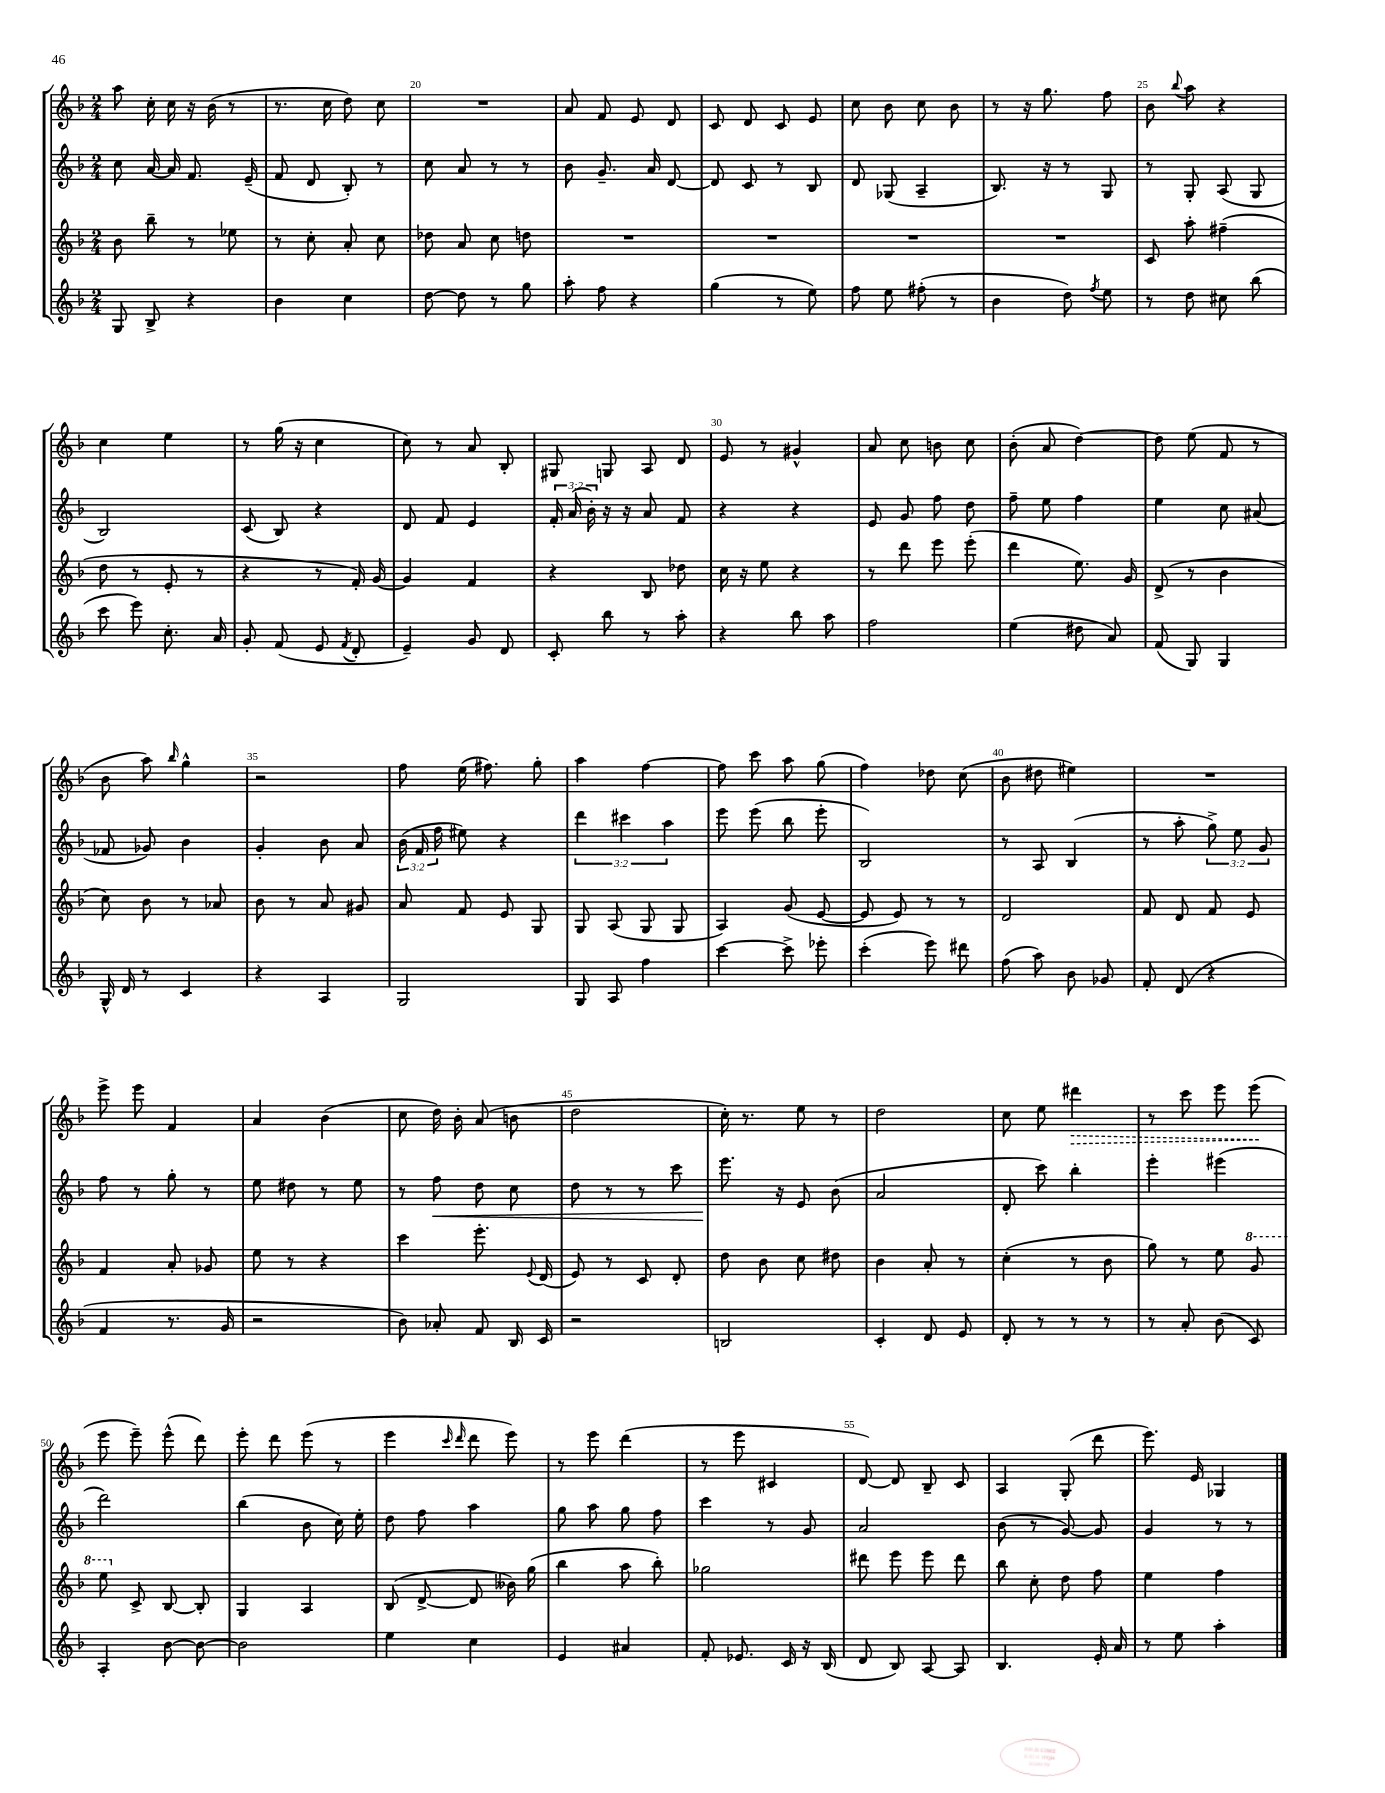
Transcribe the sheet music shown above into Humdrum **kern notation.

**kern	**kern	**kern	**kern
*staff4	*staff3	*staff2	*staff1
*clefG2	*clefG2	*clefG2	*clefG2
*k[b-]	*k[b-]	*k[b-]	*k[b-]
*M2/4	*M2/4	*M2/4	*M2/4
8G	8b-	8cc	8aa
8B-^	8bb-~	[16a	16cc'
.	.	16a]	16cc
4r	8r	8.f	16r
.	.	.	(16b-
.	8ee-	.	8r
.	.	(16e~	.
=	=	=	=
4b-	8r	8f	8.r
.	8cc'	8d	.
.	.	.	16cc
4cc	8a'	8B-')	8dd)
.	8cc	8r	8cc
=	=	=	=
[8dd	8dd-	8cc	2r
8dd]	8a	8a	.
8r	8cc	8r	.
8gg	8dd	8r	.
=	=	=	=
8aa'	2r	8b-	8a
8ff	.	8.g~	8f
4r	.	.	8e
.	.	16a	.
.	.	[8d	8d
=	=	=	=
(4gg	2r	8d]	8c
.	.	8c	8d
8r	.	8r	8c
8ee)	.	8B-	8e
=	=	=	=
8ff	2r	8d	8cc
8ee	.	(8G-	8b-
(8ff#'	.	4A~	8cc
8r	.	.	8b-
=	=	=	=
4b-	2r	8.B-)	8r
.	.	.	16r
.	.	16r	8.gg
8dd)	.	8r	.
8qff	.	.	.
8ee	.	8G	8ff
=	=	=	=
8r	8c	8r	8b-
.	.	.	8qqbb-
8dd	8aa'	8G'	8aa
8cc#	(4ff#~	(8A	4r
(8bb-	.	8G	.
=	=	=	=
8ccc	8dd	2B-)	4cc
8eee)	8r	.	.
8.cc'	8e'	.	4ee
.	8r	.	.
16a	.	.	.
=	=	=	=
8g'	4r	(8c	8r
(8f	.	8B-)	(16gg
.	.	.	16r
8e	8r	4r	4cc
8qf	.	.	.
8d'	16f')	.	.
.	[16g	.	.
=	=	=	=
4e~)	4g]	8d	8cc)
.	.	8f	8r
8g	4f	4e	8a
8d	.	.	8B-'
=	=	=	=
8c'	4r	24f'	8G#
.	.	(24a	.
.	.	24b-')	.
8bb-	.	16r	8G
.	.	16r	.
8r	8B-	8a	8A
8aa'	8dd-	8f	8d
=	=	=	=
4r	16cc	4r	8e
.	16r	.	.
.	8ee	.	8r
8bb-	4r	4r	4g#^^
8aa	.	.	.
=	=	=	=
2ff	8r	8e	8a
.	8ddd	8g	8cc
.	8eee	8ff	8b
.	(8eee'	8dd	8cc
=	=	=	=
(4ee	4ddd	8ff~	(8b-'
.	.	8ee	8a
8dd#	8.ee)	4ff	[4dd)
8a)	.	.	.
.	16g	.	.
=	=	=	=
(8f	(8d^	4ee	8dd]
8G)	8r	.	(8ee
4G	4b-	8cc	8f
.	.	(8a#	8r
=	=	=	=
16G^^	8cc)	8f-	8b-
16d	.	.	.
8r	8b-	8g-)	8aa)
.	.	.	16qqbb-
4c	8r	4b-	4gg^^
.	8a-	.	.
=	=	=	=
4r	8b-	4g'	2r
.	8r	.	.
4A	8a	8b-	.
.	8g#	8a	.
=	=	=	=
2G	8a	(24b-	8ff
.	.	24f	.
.	.	24ff	.
.	8f	8ee#)	(16ee
.	.	.	8.ff#)
.	8e	4r	.
.	8G	.	8gg'
=	=	=	=
8G	8G	6ddd	4aa
8A	(8A	.	.
.	.	6ccc#	.
4ff	8G	.	[4ff
.	.	6aa	.
.	8G	.	.
=	=	=	=
[4ccc	4A)	8eee	8ff]
.	.	(8eee	8ccc
8ccc^]	(8g	8bb-	8aa
8eee-'	[8e	8eee'	(8gg
=	=	=	=
(4ccc'	8e]	2B-)	4ff)
.	8e)	.	.
8eee)	8r	.	8dd-
8ddd#	8r	.	(8cc
=	=	=	=
(8ff	2d	8r	8b-
8aa)	.	8A	8dd#
8b-	.	(4B-	4ee#)
8g-	.	.	.
=	=	=	=
8f'	8f	8r	2r
(8d	8d	8aa'	.
4r	8f	12gg^)	.
.	.	12ee	.
.	8e	.	.
.	.	12g	.
=	=	=	=
4f	4f	8ff	8eee^
.	.	8r	8eee
8.r	8a'	8gg'	4f
.	8g-	8r	.
16g	.	.	.
=	=	=	=
2r	8ee	8ee	4a
.	8r	8dd#	.
.	4r	8r	(4b-
.	.	8ee	.
=	=	=	=
8b-)	4ccc	8r	8cc
8a-'	.	8ff	16dd)
.	.	.	16b-'
8f	8.eee'	8dd	(8a
16B-	.	8cc	8b
.	8qqe	.	.
16c	(16d	.	.
=	=	=	=
2r	8e)	8dd	2dd
.	8r	8r	.
.	8c	8r	.
.	8d'	8ccc	.
=	=	=	=
2B	8dd	8.eee	16cc')
.	.	.	8.r
.	8b-	.	.
.	.	16r	.
.	8cc	8e	8ee
.	8dd#	(8b-	8r
=	=	=	=
4c'	4b-	2a	2dd
8d	8a'	.	.
8e	8r	.	.
=	=	=	=
8d'	(4cc'	8d'	8cc
8r	.	8ccc)	8ee
8r	8r	4bb-'	4ddd#
8r	8b-	.	.
=	=	=	=
8r	8gg)	4eee'	8r
8a'	8r	.	8ccc
(8b-	8ee	(4eee#	8eee
8c)	8gg	.	(8eee
=	=	=	=
4A'	8eee	2ddd)	8eee
.	8c^	.	8eee~)
[8b-	[8B-	.	(8eee^^
8b-_	8B-']	.	8ddd)
=	=	=	=
2b-]	4G	(4bb-	8eee'
.	.	.	8ddd
.	4A	8b-	(8eee
.	.	16cc)	8r
.	.	16ee'	.
=	=	=	=
4ee	(8B-	8dd	4eee
.	[8d^	8ff	.
.	.	.	16qqccc
.	.	.	16qqddd
4cc	8d]	4aa	8ddd
.	16b--)	.	8eee)
.	(16gg	.	.
=	=	=	=
4e	4bb-	8gg	8r
.	.	8aa	8eee
4a#	8aa	8gg	(4ddd
.	8bb-')	8ff	.
=	=	=	=
8f'	2gg-	4ccc	8r
8.e-	.	.	8eee
.	.	8r	4c#
16c	.	.	.
16r	.	8g	.
(16B-	.	.	.
=	=	=	=
8d	8ddd#	2a	[8d)
8B-)	8eee	.	8d]
[8A	8eee	.	8B-~
8A]	8ddd#	.	8c
=	=	=	=
4.B-	8bb-	(8b-	4A
.	8cc'	8r	.
.	8dd	[8g)	(8G'
16e'	8ff	8g]	8ddd
16a	.	.	.
=	=	=	=
8r	4ee	4g	8.eee)
8ee	.	.	.
.	.	.	16e
4aa'	4ff	8r	4G-
.	.	8r	.
==	==	==	==
*-	*-	*-	*-
